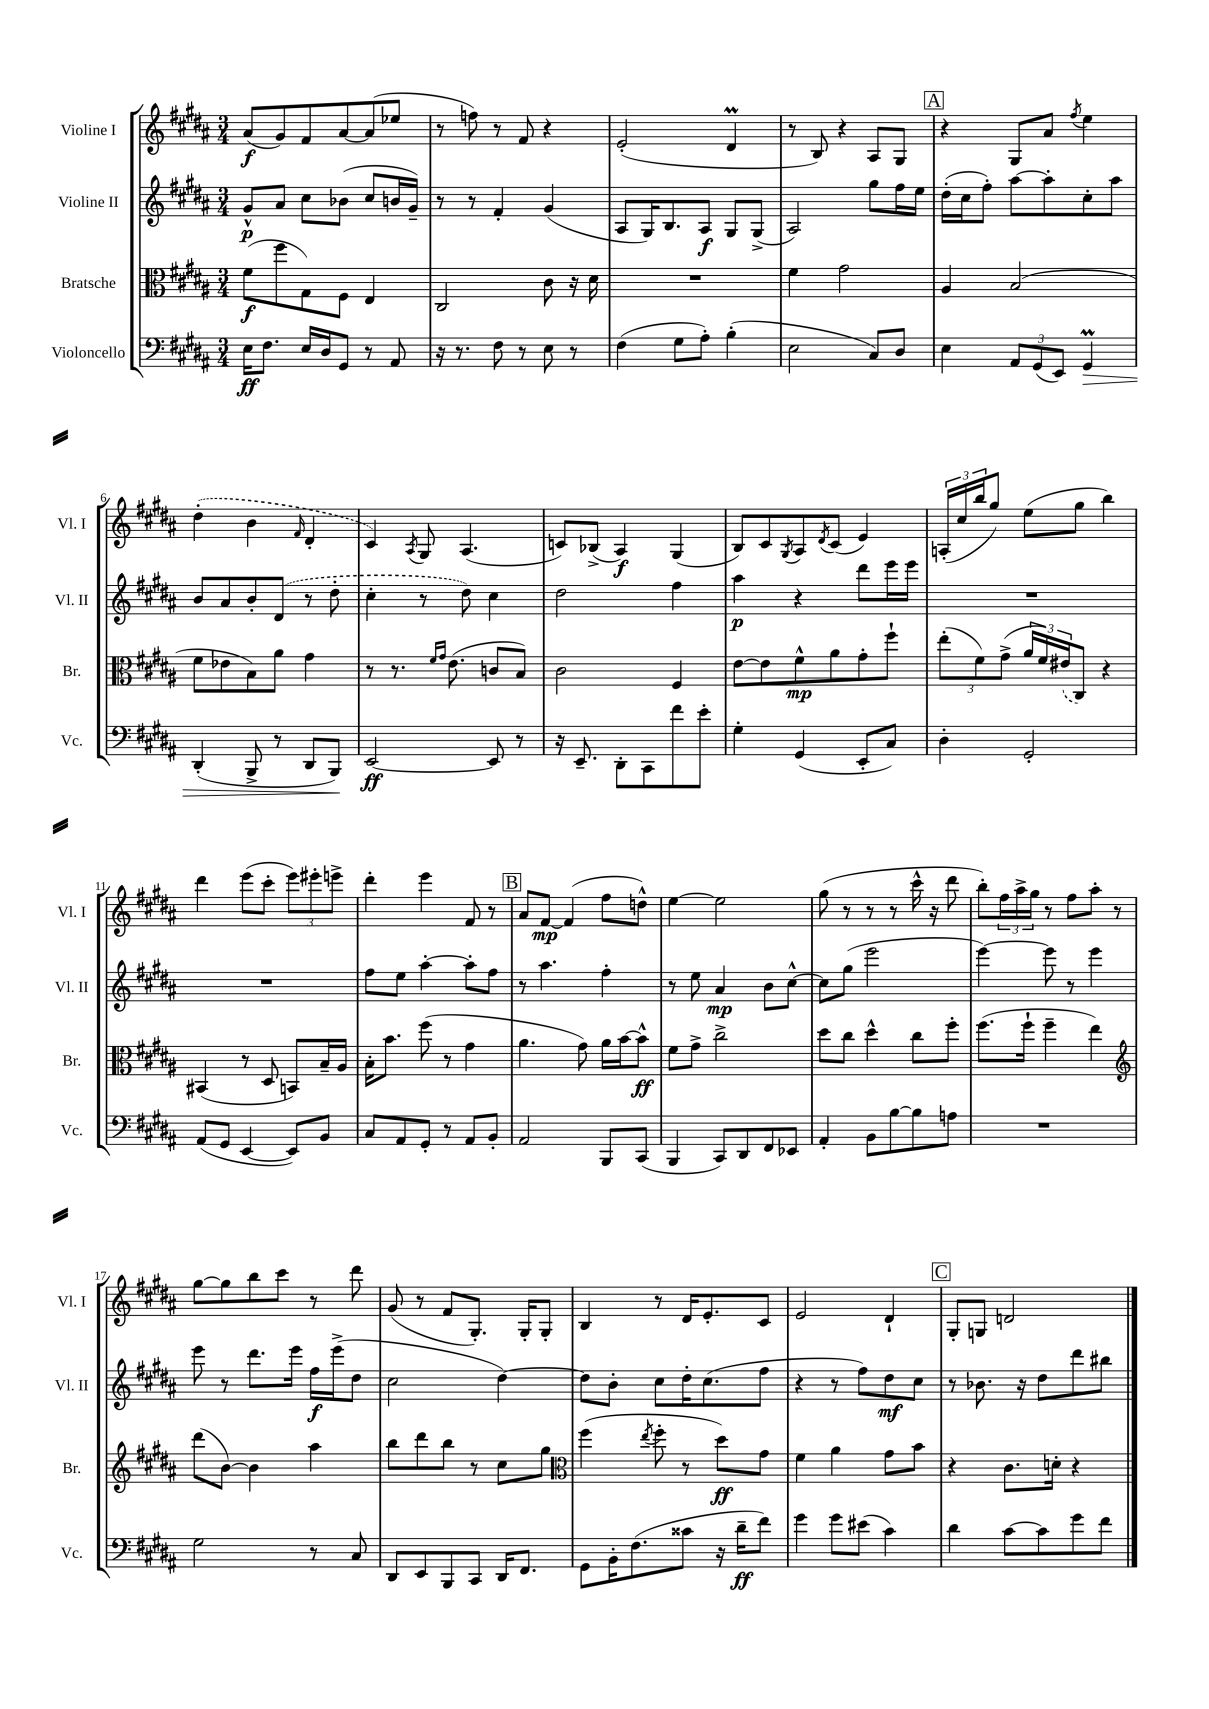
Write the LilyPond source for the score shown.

<<
\new StaffGroup <<
\new Staff = "s0" \with { instrumentName = "Violine I" shortInstrumentName = "Vl. I" } {
    \clef treble \key b \major \numericTimeSignature \time 3/4
    ais'8\f( gis'8) fis'8 ais'8~ ais'8( ees''8 |
    r8 f''8) r8 fis'8 r4 |
    e'2-.( dis'4\prall |
    r8 b8) r4 ais8 gis8 |
    \mark \markup { \box "A" } r4 gis8 ais'8 \acciaccatura { fis''8 } e''4 |
    \once \slurDashed dis''4-.( b'4 \grace { fis'16 } dis'4-. |
    cis'4) \acciaccatura { ais8 } gis8 ais4.( |
    c'8) bes8->( ais4\f) gis4( |
    b8) cis'8 \acciaccatura { gis8 } ais8 \acciaccatura { dis'8 } cis'8( e'4) |
    \tuplet 3/2 { a16-.( cis''16 b''16 } gis''8) e''8( gis''8 b''4) |
    dis'''4 e'''8( cis'''8-. \tuplet 3/2 { e'''8) eis'''8-. e'''8-> } |
    dis'''4-. e'''4 fis'8 r8 |
    \mark \markup { \box "B" } ais'8 fis'8~\mp fis'4( fis''8 d''8-^) |
    e''4~ e''2 |
    gis''8( r8 r8 r8 cis'''16-^ r16 dis'''8 |
    b''8-.) \tuplet 3/2 { fis''16 ais''16-> gis''16 } r8 fis''8 ais''8-. r8 |
    gis''8~ gis''8 b''8 cis'''8 r8 dis'''8 |
    gis'8( r8 fis'8 gis8.-.) gis16-. gis8-. |
    b4 r8 dis'16 e'8.-. cis'8 |
    e'2 dis'4-! |
    \mark \markup { \box "C" } gis8-. g8 d'2 \bar "|." |
}
\new Staff = "s1" \with { instrumentName = "Violine II" shortInstrumentName = "Vl. II" } {
    \clef treble \key b \major \numericTimeSignature \time 3/4
    gis'8-^\p ais'8 cis''8 bes'8( cis''8 b'16 gis'16--) |
    r8 r8 fis'4-. gis'4( |
    ais8 gis16) b8. ais8\f gis8 gis8->( |
    ais2) gis''8 fis''16 e''16 |
    \mark \markup { \box "A" } dis''16-.( cis''16 fis''8-.) ais''8~ ais''8-. cis''8-. ais''8 |
    b'8 ais'8 b'8-. \once \slurDashed dis'8( r8 dis''8-. |
    cis''4-. r8 dis''8) cis''4 |
    dis''2 fis''4 |
    ais''4\p r4 dis'''8 e'''16 e'''16 |
    R2. |
    R2. |
    fis''8 e''8 ais''4~-. ais''8-. fis''8 |
    \mark \markup { \box "B" } r8 ais''4. fis''4-. |
    r8 e''8 ais'4\mp b'8 cis''8~-^ |
    cis''8 gis''8( e'''2 |
    e'''4~) e'''8 r8 e'''4 |
    e'''8 r8 dis'''8. e'''16 fis''16\f e'''16->( dis''8 |
    cis''2 dis''4~) |
    dis''8 b'8-. cis''8 dis''16-. cis''8.( fis''8 |
    r4 r8 fis''8) dis''8\mf cis''8 |
    \mark \markup { \box "C" } r8 bes'8. r16 dis''8 dis'''8 bis''8 \bar "|." |
}
\new Staff = "s2" \with { instrumentName = "Bratsche" shortInstrumentName = "Br." } {
    \clef alto \key b \major \numericTimeSignature \time 3/4
    fis'8\f( fis''8 gis8) fis8 e4 |
    cis2 cis'8 r16 dis'16 |
    R2. |
    fis'4 gis'2 |
    \mark \markup { \box "A" } ais4 b2( |
    fis'8 ees'8 b8) ais'8 gis'4 |
    r8 r8. \grace { fis'16 gis'16 } e'8.( c'8 b8) |
    cis'2 fis4 |
    e'8~ e'8 fis'8-^\mp ais'8 gis'8-. fis''8-! |
    \tuplet 3/2 { e''8-.( fis'8) gis'8->( } \tuplet 3/2 { ais'16 fis'16) \once \slurDashed eis'16( } cis8) r4 |
    bis,4( r8 dis8 b,8) b16-- ais16 |
    b16-. b'8. fis''8( r8 gis'4 |
    \mark \markup { \box "B" } ais'4. gis'8) ais'16 b'16~ b'8-^\ff |
    fis'8 gis'8-> cis''2-> |
    dis''8 cis''8 dis''4-^ cis''8 fis''8-. |
    fis''8.( fis''16-! fis''4-- e''4) |
    \clef treble dis'''8( b'8~) b'4 ais''4 |
    b''8 dis'''8 b''8 r8 cis''8 gis''8 |
    \clef alto fis''4( \acciaccatura { e''8 } fis''8-. r8 dis''8\ff) gis'8 |
    fis'4 ais'4 gis'8 b'8 |
    \mark \markup { \box "C" } r4 cis'8. d'16-. r4 \bar "|." |
}
\new Staff = "s3" \with { instrumentName = "Violoncello" shortInstrumentName = "Vc." } {
    \clef bass \key b \major \numericTimeSignature \time 3/4
    e16\ff fis8. e16 dis16 gis,8 r8 ais,8 |
    r16 r8. fis8 r8 e8 r8 |
    fis4( gis8 ais8-.) b4-.( |
    e2 cis8) dis8 |
    \mark \markup { \box "A" } e4 \tuplet 3/2 { ais,8 gis,8( e,8) } gis,4\prall\> |
    dis,4-.( b,,8-> r8 dis,8 b,,8\!) |
    e,2~\ff e,8 r8 |
    r16 e,8.-- dis,8-. cis,8 fis'8 e'8-. |
    gis4-. gis,4( e,8-. cis8) |
    dis4-. gis,2-. |
    ais,8( gis,8 e,4~ e,8) b,8 |
    cis8 ais,8 gis,8-. r8 ais,8 b,8-. |
    \mark \markup { \box "B" } ais,2 b,,8 cis,8( |
    b,,4 cis,8) dis,8 fis,8 ees,8 |
    ais,4-. b,8 b8~ b8 a8 |
    R2. |
    gis2 r8 cis8 |
    dis,8 e,8 b,,8 cis,8 dis,16 fis,8. |
    gis,8 b,16-. fis8.( cisis'8 r16 dis'16--\ff fis'8) |
    gis'4 gis'8 eis'8( cis'4) |
    \mark \markup { \box "C" } dis'4 cis'8~ cis'8 gis'8 fis'8 \bar "|." |
}
>>
>>
